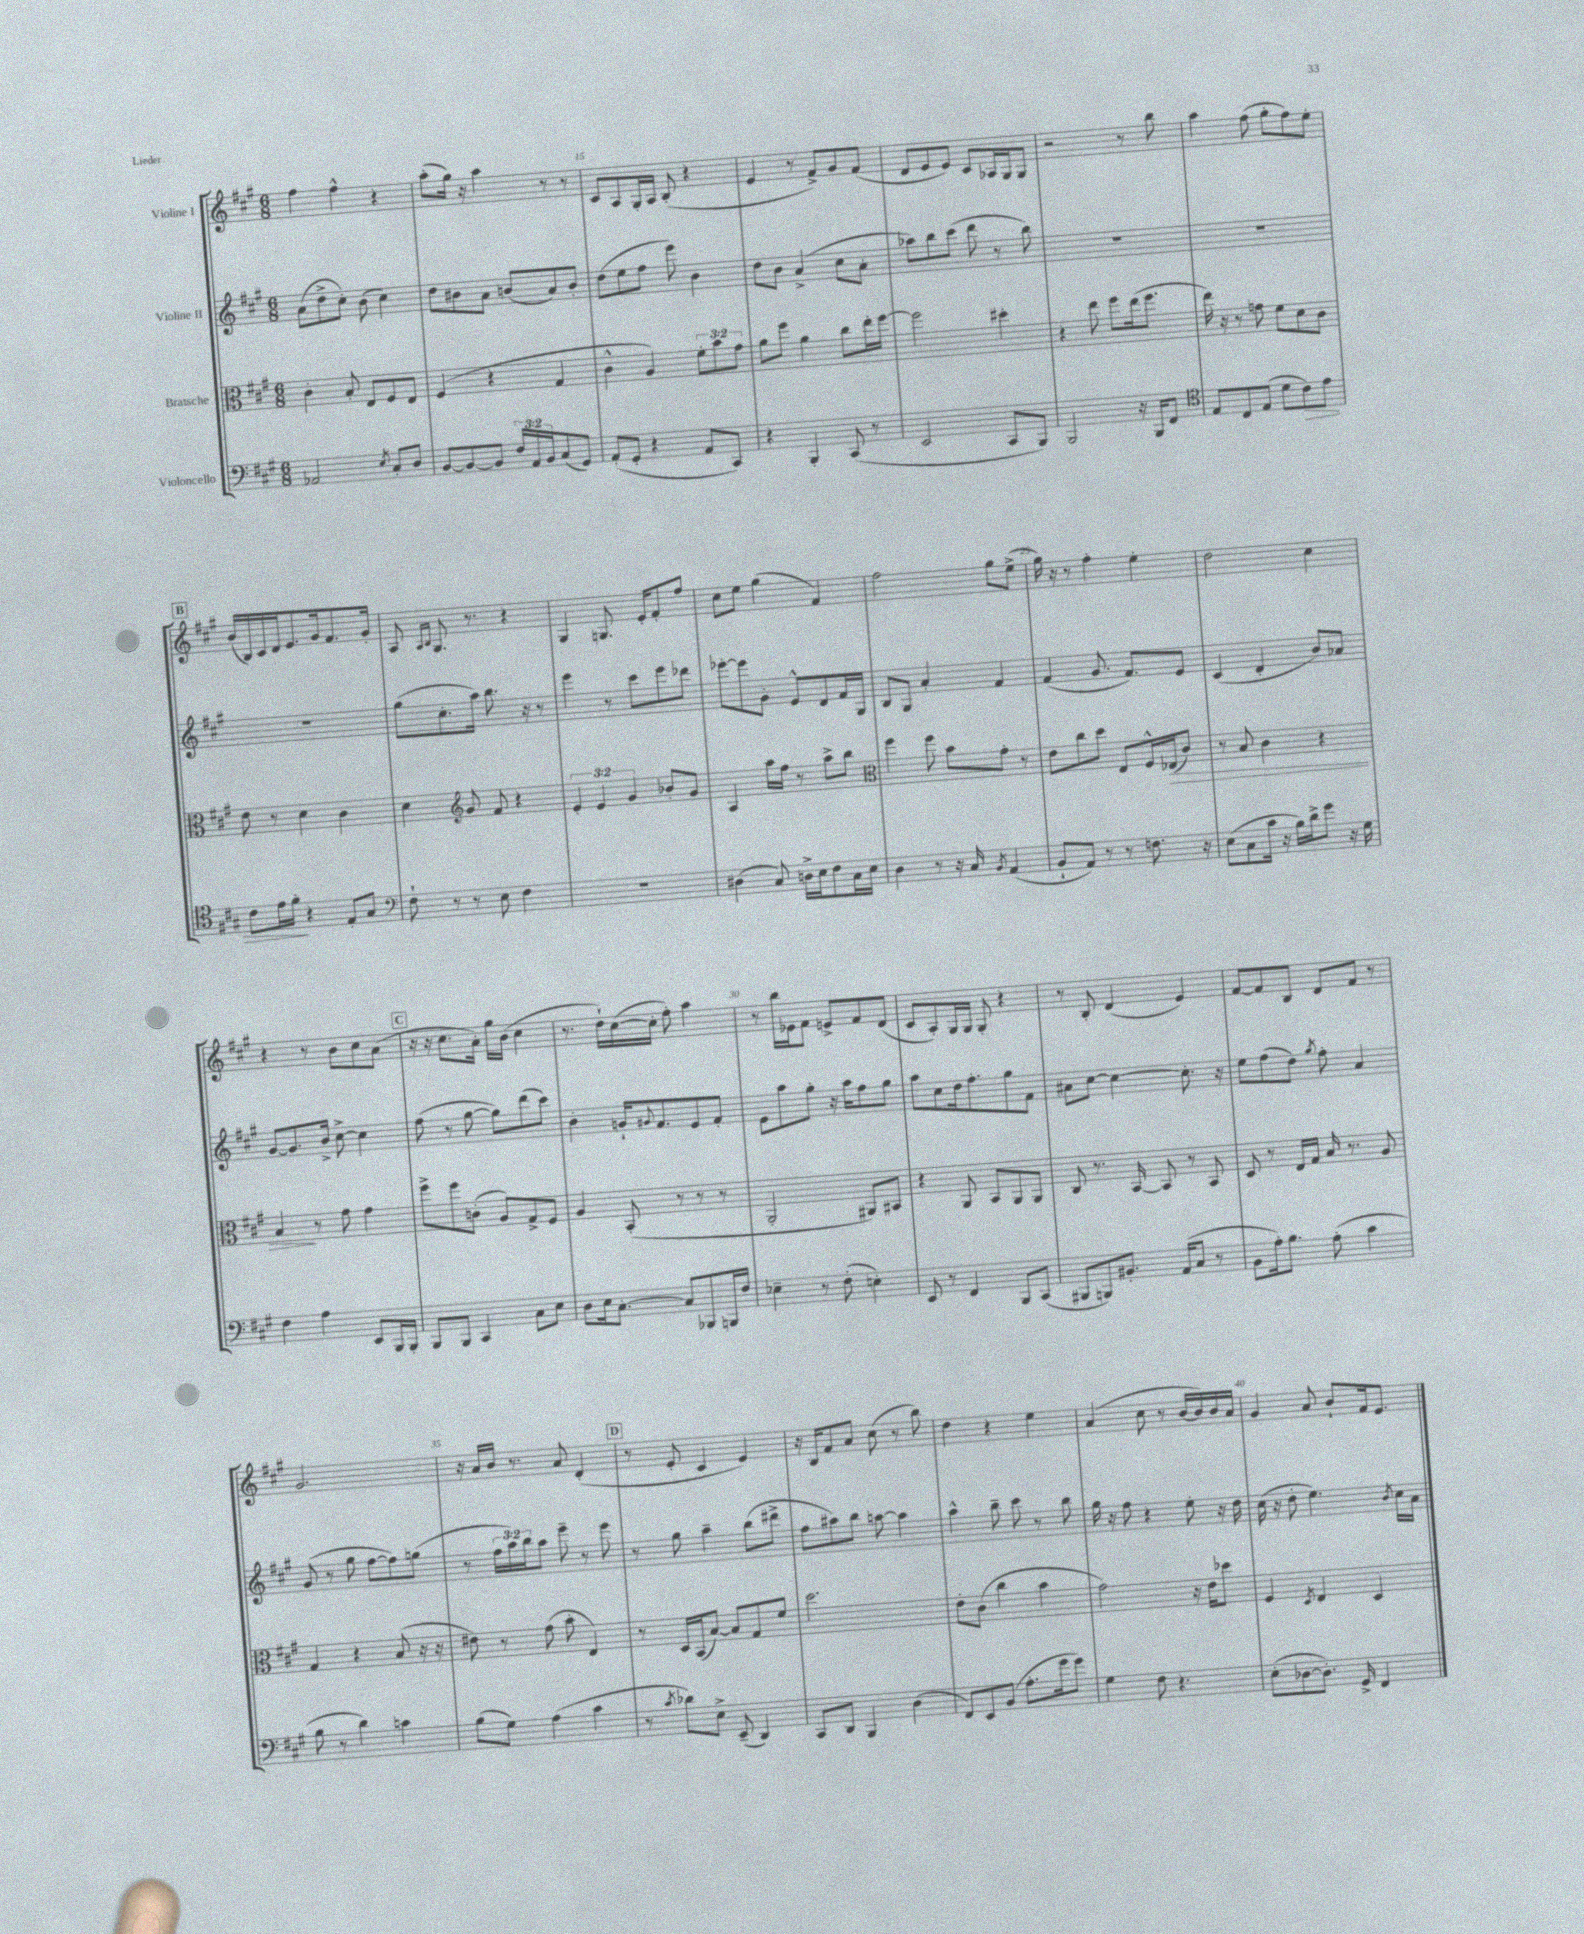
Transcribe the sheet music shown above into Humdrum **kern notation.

**kern	**kern	**kern	**kern
*staff4	*staff3	*staff2	*staff1
*clefF4	*clefC3	*clefG2	*clefG2
*k[f#c#g#]	*k[f#c#g#]	*k[f#c#g#]	*k[f#c#g#]
*M6/8	*M6/8	*M6/8	*M6/8
2AA-	4c#'	(8a	4ff#
.	.	8dd^	.
.	8B'	8cc#')	4ff#^^
.	8E	(8b	.
8qE	.	.	.
8C#'	8F#	4cc#)	4r
8D	8E	.	.
=	=	=	=
[8BB	(4F#	8dd	(8aa'
8BB_	.	8b#	16gg#)
.	.	.	16r
8BB]	4r	8a	4aa
24F#	.	(8b	.
24AA	.	.	.
24BB	.	.	.
(8C#	4G#	8a)	8r
8GG#)	.	8b'	8r
=	=	=	=
(8AA'	4c#^^	(8dd	8c#
8GG#'	.	8ee	8A
4r	4A)	8ff#	16G#'
.	.	.	16A
.	.	8eee)	(8B'
8AA	12f#'	4b	4r
.	12b	.	.
8CC#)	.	.	.
.	12g#	.	.
=	=	=	=
4r	8a	8dd	4e
.	8ff#	8b	.
4BBB'	4a	(4a^	8r
.	.	.	8f#^)
(8CC#	8cc#	8cc#	8g#
8r	16ee'	8a'	(8f#
.	[16ff#	.	.
=	=	=	=
2EE	2ff#]	8aa-)	8d
.	.	8bb	8e
.	.	(8ccc#	8e)
.	.	8ddd	8c#
8CC#	4dd#'	8r	16A-
.	.	.	16G#
8BBB)	.	8bb)	8G#
=	=	=	=
2BBB	4r	2.r	2r
.	8ee	.	.
.	8ff#	.	.
16r	(16ee	.	8r
16BBB	8.ff#	.	.
8FF#	.	.	8bb
=	=	=	=
*clefC4	*	*	*
8E	16ee)	2.r	4aa
.	16r	.	.
8C#	8r	.	.
(8E	8g	.	(8ff#
8d	8f#	.	8gg#'
8c#)	8d	.	8ff#)
8e	8c#	.	8ee'
=	=	=	=
8c#	8e	2.r	(16b
.	.	.	16B)
16e	8r	.	16c#
16f#'	.	.	16d
4r	4d	.	8.e
.	.	.	16g#
8E'	4c#	.	8.f#
8G#	.	.	.
.	.	.	16g#'
=	=	=	=
*clefF4	*	*	*
8F#`	4d	(8gg#	8A
.	.	.	16qqA
.	.	.	16qqB
8r	.	8.cc#'	8.G#
*	*clefG2	*	*
8r	8g#	.	.
.	.	16aa)	8.r
8E	8f#	8.bb	.
4F#	4r	.	4r
.	.	16r	.
.	.	8r	.
=	=	=	=
2.r	6e'	4eee	4G#
.	6e	.	.
.	.	8r	8.G
.	6g#	.	.
.	.	8ccc#	.
.	.	.	16e'
.	8b-'	8eee	8f#'
.	8g#	8ddd-	8ff#
=	=	=	=
(4D#	4A	[8eee-'	8cc#
.	.	8eee-]	8ee
8C#)	16aa	8g#'	(4gg#
.	16ff#	.	.
16D^	8r	8e^^	.
16E	.	.	.
8F#	8aa^	8d	4f#)
16C#	8bb	16f#	.
16E	.	16G#	.
=	=	=	=
*	*clefC3	*	*
4D	4ff#	8B	2ff#
.	.	8G#	.
8r	8ff#	4a'	.
16r	8b	.	.
16C#	.	.	.
8qBB	.	.	.
(4AA	8g#'	4f#	8gg#
.	8r	.	(8ee^
=	=	=	=
8BB`	8e	(4f#	16gg#)
.	.	.	16r
8AA)	8cc#	.	8r
8r	8dd	8.g#	4ff#'
8r	8E	.	.
.	.	8.f#)	.
8.F	16F#^^	.	4ee'
.	(16E-	.	.
.	8c#)	8e	.
16r	.	.	.
=	=	=	=
(8E	8r	(4c#	2dd
8C#	8B	.	.
16c#	4c#	4d'	.
16r	.	.	.
16B)	.	.	.
16d^	.	.	.
8g#	4r	8b)	4cc#
16r	.	8a-	.
16G#	.	.	.
=	=	=	=
4F#	4B	[8g#	4r
.	.	8.g#]	.
4A	8r	.	8r
.	.	16b^	.
.	8g#	[8cc#^	8b
8EE	4g#	4cc#]	8cc#
16BBB	.	.	(8a
16BBB'	.	.	.
=	=	=	=
8BBB	8ff#^	(8ff#	16r
.	.	.	16r
8BBB	8ff#	8r	8.cc#
4CC#	(8c'	[8gg#	.
.	.	.	16a')
.	8A)	8gg#])	16gg#
.	.	.	(16b
8C#	8G#^	(8ddd	4cc#
8E	8F#	8ccc#)	.
=	=	=	=
8D	4A	4b'	8.r
16E	.	.	.
[8.C#'	.	.	16dd`)
.	(8BB'	16g`	([16cc#
.	.	8qqg#	.
.	.	8.f#	16cc#']
8C#]	8r	.	8ff#')
8BBB-	8r	8e	4aa
16BBB	8r	8f#'	.
16F#	.	.	.
=	=	=	=
4E-~	2AA'	8e	8r
.	.	8aa	16bb
.	.	.	16e-
8r	.	8gg#'	8f#
(8F#'	.	16r	8e^
.	.	16aa	.
4E')	8AA#)	8ff#	8f#
.	8BB#	8gg#	(8d
=	=	=	=
8EE	4r	8aa	8c#
8r	.	8cc#	8A')
4FF#	8AA	16dd	16G#
.	.	8.ff#'	16G#
.	8BB	.	8G#'
8BBB	8AA	8gg#	4r
(8CC#	8AA	8f#	.
=	=	=	=
8BBB#	8C#	8a#	8r
8BBB)	8.r	[8cc#	8B'
8.BB#'	.	4cc#_	(4d
.	[16BB	.	.
.	8BB]	.	.
(16AA	.	.	.
8C#	8r	8.cc#']	4e)
8r	8BB	.	.
.	.	16r	.
=	=	=	=
8BB	8D	8ee	[8f#
16A')	8r	(8ff#	8f#]
8.B	.	.	.
.	16E	8dd)	8B
.	16G#	.	.
.	.	8qgg#	.
(8A'	16B	8ff#'	8d
.	8.r	.	.
4c#	.	4a	8f#
.	8A	.	8r
=	=	=	=
8B	4G#	(8g#	2.g#
8r	.	8r	.
4d)	4r	8gg#	.
.	.	[8ff#	.
4c	(8B	8ff#])	.
.	16r	(8gg	.
.	16r	.	.
=	=	=	=
(8B	8e#)	8r	16r
.	.	.	16a
8G#)	8r	24ff#	16b
.	.	24aa)	.
.	.	.	8.r
.	.	24bb	.
(4A	(8g#	8aa	.
.	8b'	8eee~	8a
4c#	4E)	8r	(4d'
.	.	8eee	.
=	=	=	=
8r	8r	8r	8r
8qc#	.	.	.
8d-)	16D	8gg#	8e'
.	(16BB	.	.
8E^	[8B)	4aa~	4c#
(8EE~	8B]	.	.
4DD)	8G#	(8bb	4e)
.	8f#	8ddd#^	.
=	=	=	=
8CC#	2.dd	8ff#	16r
.	.	.	16B
8DD	.	8aa#)	8f#
4BBB	.	8bb	8a
.	.	[8aa	(8cc#
(4D	.	4aa]	8r
.	.	.	8bb)
=	=	=	=
8FF#)	8e'	4aa^^	4dd
8EE	(8c#	.	.
(8BB	4cc#	8bb~	4r
8.A'	.	8ccc#	.
.	4b	8r	4ee
16g#	.	.	.
8g#)	.	8bb	.
=	=	=	=
4G#	2g#)	16gg#	(4a
.	.	16r	.
.	.	8ff#	.
8F#	.	4r	8cc#
4.r	.	.	8r
.	16r	8ee'	[16b
.	16e	.	16b])
.	8dd-	16r	16b
.	.	16dd	16a
=	=	=	=
(8E'	4F#	(16cc#	4g#
.	.	16r	.
[8D-	.	8dd'	.
.	8qD	.	.
8.D-'])	4E	4.ee)	8a
.	.	.	8b`
16GG#^	.	.	.
4FF#	4D	.	16f#
.	.	.	8.e
.	.	8qb	.
.	.	16cc#	.
.	.	16a	.
==	==	==	==
*-	*-	*-	*-
